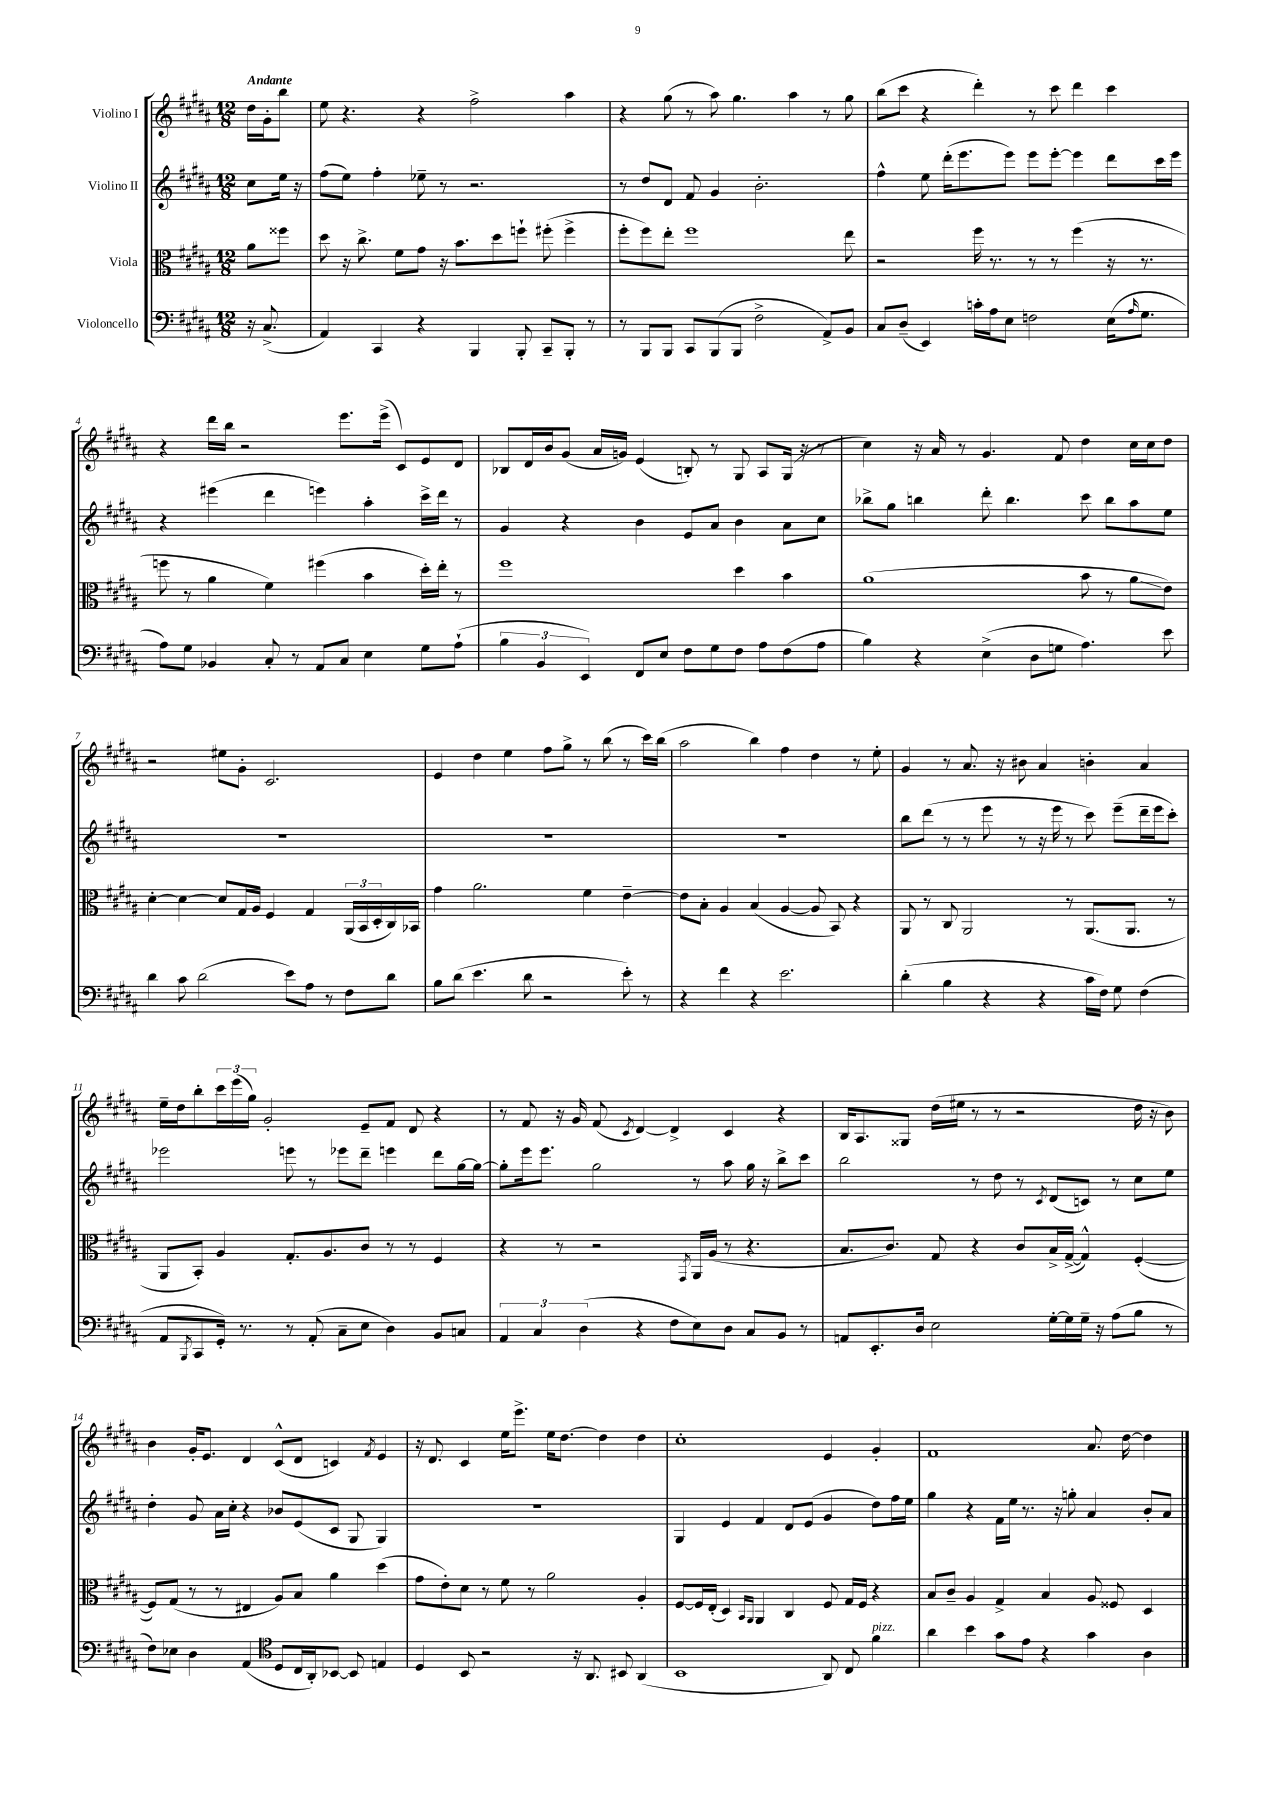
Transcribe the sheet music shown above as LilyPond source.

<<
\new StaffGroup <<
\new Staff = "s0" \with { instrumentName = "Violino I" } {
    \clef treble \key b \major \numericTimeSignature \time 12/8 \partial 4 \tempo "Andante"
    dis''16 gis'16-. b''8 |
    e''8 r4. r4 fis''2-> ais''4 |
    r4 gis''8( r8 ais''8) gis''4. ais''4 r8 gis''8 |
    b''8( cis'''8 r4 dis'''4-.) r8 cis'''8 dis'''4 cis'''4 |
    r4 dis'''16 b''16 r2 e'''8. e'''16->( cis'8) e'8 dis'8 |
    bes8 dis'16 b'16 gis'8( ais'16 g'16) e'4( b8-.) r8 gis8 ais8 gis16( r16 r8 |
    cis''4) r16 ais'16 r8 gis'4. fis'8 dis''4 cis''16 cis''16 dis''8 |
    r2 eis''8 gis'8-. cis'2. |
    e'4 dis''4 e''4 fis''8 gis''8-> r8 b''8( r8 cis'''16) b''16( |
    ais''2 b''4) fis''4 dis''4 r8 e''8-. |
    gis'4 r8 ais'8. r16 bis'8 ais'4 b'4-. ais'4 |
    e''16-- dis''16 b''8-. \tuplet 3/2 { cis'''16 e'''16( gis''16) } gis'2-. e'8-- fis'8 dis'8 r4 |
    r8 fis'8 r16 gis'16 fis'8( \acciaccatura { cis'8 } dis'4~) dis'4-> cis'4 r4 |
    b16 ais8. gisis8 dis''16( eis''16 r8 r8 r2 dis''16 r16 b'8) |
    b'4 gis'16-. e'8. dis'4 cis'8-^( dis'8 c'4) \acciaccatura { fis'8 } e'4 |
    r16 dis'8. cis'4 e''16 e'''8.-> e''16 dis''8.~ dis''4 dis''4 |
    cis''1-. e'4 gis'4-. |
    fis'1 ais'8. dis''16~ dis''4 \bar "|." |
}
\new Staff = "s1" \with { instrumentName = "Violino II" } {
    \clef treble \key b \major \numericTimeSignature \time 12/8 \partial 4
    cis''8 e''16 r16 |
    fis''8( e''8) fis''4-. ees''8-- r8 r2. |
    r8 dis''8 dis'8 fis'8 gis'4 b'2.-. |
    fis''4-^ e''8 dis'''16-.( e'''8. e'''8) e'''8 e'''8~-. e'''4 dis'''8 cis'''16 e'''16 |
    r4 eis'''4( dis'''4 e'''4) ais''4-. cis'''16-> dis'''16 r8 |
    gis'4 r4 b'4 e'8 ais'8 b'4 ais'8 cis''8 |
    bes''8-> gis''8 b''4 dis'''8-. b''4. cis'''8 b''8 ais''8 e''8 |
    R1. |
    R1. |
    R1. |
    b''8 dis'''8( r8 r8 e'''8 r8 r16 e'''16 r8 cis'''8) e'''8--( dis'''16-- e'''16 cis'''8-.) |
    ees'''2 e'''8 r8 ees'''8 dis'''8-- e'''4 dis'''8 gis''16~ gis''16~ |
    gis''8-. e'''16 e'''8. gis''2 r8 ais''8 gis''16 r16 b''8-> cis'''8 |
    b''2 r8 dis''8 r8 \acciaccatura { cis'8 } dis'8( c'8) r8 cis''8 e''8 |
    dis''4-. gis'8 ais'16 cis''16-. r4 bes'8 e'8( cis'8 gis8 gis4) |
    R1. |
    gis4 e'4 fis'4 dis'8 e'8( gis'4 dis''8) fis''16 e''16 |
    gis''4 r4 fis'16 e''16 r8. r16 g''8-. ais'4 b'8-. ais'8 \bar "|." |
}
\new Staff = "s2" \with { instrumentName = "Viola" } {
    \clef alto \key b \major \numericTimeSignature \time 12/8 \partial 4
    ais'8 fisis''8 |
    dis''8 r16 cis''8.-> fis'8 gis'8 r16 b'8. dis''8 f''8-! fis''8-.( fis''4-> |
    fis''8-. fis''8) e''8-. fis''1 e''8 |
    r2 fis''16 r8. r8 r8 fis''4( r16 r8. |
    f''8 r8 ais'4 fis'4) fis''4( b'4 dis''16-.) e''16-. r8 |
    fis''1 dis''4 b'4 |
    ais'1( b'8 r8 ais'8\glissando e'8) |
    dis'4~-. dis'4~ dis'8 gis16 ais16 fis4 gis4 \tuplet 3/2 { ais,16( b,16 dis16-. } cis16) bes,16 |
    gis'4 ais'2. fis'4 e'4~-- |
    e'8 b8-. ais4 b4( ais4~ ais8 b,8) r4 |
    ais,8 r8 cis8 ais,2 r8 ais,8.( ais,8. r8 |
    ais,8 b,8-.) ais4 gis8.-. ais8. cis'8 r8 r8 fis4 |
    r4 r8 r2 \acciaccatura { gis,8 } ais,16 ais16( r8 r4. |
    b8. cis'8.) gis8 r4 cis'8 b16-> gis16~->( gis4-^) fis4~-.( |
    fis8) gis8( r8 r8 eis4 ais8) b8 ais'4 dis''4( |
    gis'8 e'8-.) dis'8 r8 fis'8 r8 ais'2 ais4-. |
    fis8~ fis16 e16-.( dis4) \grace { b,16 ais,16 } ais,4 cis4 fis8 gis16 fis16 r4 |
    b8 cis'8-- ais4 gis4-> b4 ais8 fisis8 dis4 \bar "|." |
}
\new Staff = "s3" \with { instrumentName = "Violoncello" } {
    \clef bass \key b \major \numericTimeSignature \time 12/8 \partial 4
    r16 cis8.->( |
    ais,4) cis,4 r4 b,,4 b,,8-. cis,8-- b,,8-. r8 |
    r8 b,,8 b,,8 cis,8 b,,8( b,,8 fis2-> ais,8->) b,8 |
    cis8 dis8--( e,4) c'16-. ais16 e8 f2 e16( \grace { ais16 } gis8. |
    ais8) gis8 bes,4 cis8-. r8 ais,8 cis8 e4 gis8 ais8-!( |
    \tuplet 3/2 { b4 b,4 e,4) } fis,8 e8 fis8 gis8 fis8 ais8 fis8( ais8 |
    b4) r4 e4->( dis8 g8 ais4.) e'8 |
    dis'4 cis'8 dis'2( e'8) ais8 r8 fis8 dis'8 |
    b8 dis'8( e'4. dis'8 r2 e'8-.) r8 |
    r4 fis'4 r4 e'2. |
    dis'4-.( b4 r4 r4 cis'16 fis16) gis8 fis4( |
    ais,8 \acciaccatura { b,,8 } cis,8 gis,16-.) r8. r8 ais,8-.( cis8-- e8 dis4) b,8 c8 |
    \tuplet 3/2 { ais,4 cis4 dis4( } r4 fis8 e8) dis8 cis8 b,8 r8 |
    a,8 e,8.-. dis16 e2 gis16~-. gis16 gis16-- r16 ais8( b8 r8 |
    fis8) ees8 dis4 ais,4( \clef tenor dis8 cis16 ais,16-.) bes,8~ bes,8 e4 |
    dis4 b,8 r2 r16 ais,8. bis,8 ais,4( |
    b,1 ais,8) cis8 fis'4^\markup { \italic "pizz." } |
    ais'4 b'4 gis'8 e'8 r4 gis'4 ais4 \bar "|." |
}
>>
>>
